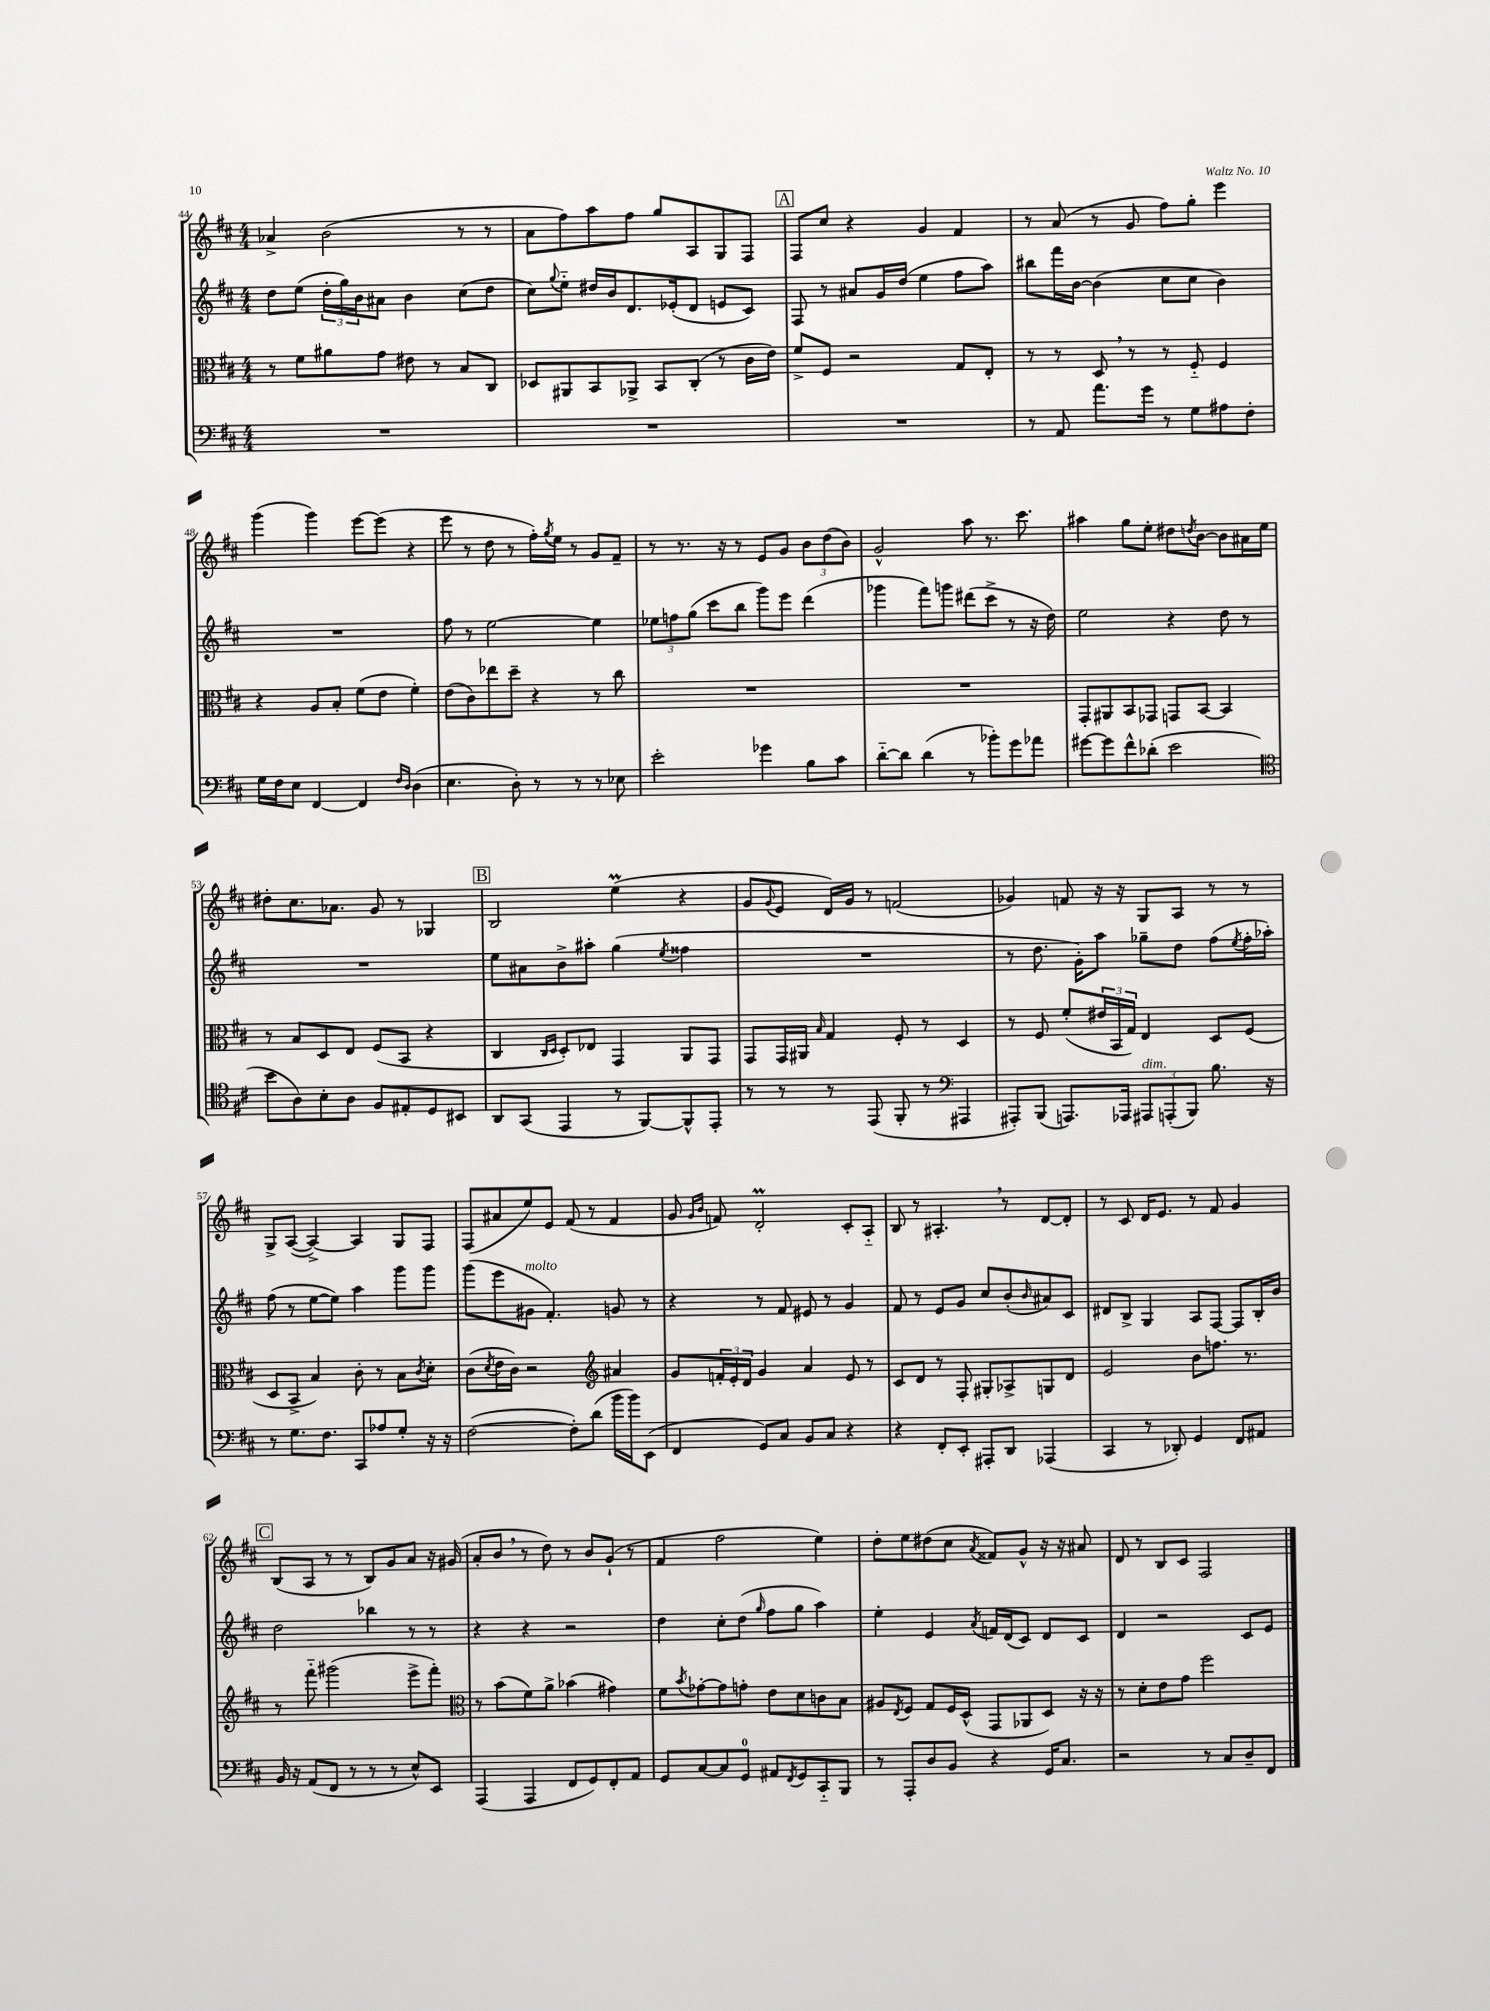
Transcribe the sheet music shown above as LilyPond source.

<<
\new StaffGroup <<
\new Staff = "s0" {
    \clef treble \key d \major \numericTimeSignature \time 4/4
    aes'4-> b'2( r8 r8 |
    a'8 fis''8) a''8 fis''8 g''8 a8 g8 fis8 |
    \mark \markup { \box "A" } fis8 cis''8 r4 g'4 fis'4 |
    r8 a'8( r8 g'8 fis''8) g''8-. e'''4 |
    g'''4( g'''4) e'''8~ e'''8( r4 |
    e'''8 r8 d''8 r8 fis''16-.) \acciaccatura { g''8 } e''16 r8 g'8 fis'8-- |
    r8 r8. r16 r8 e'8 g'8 \tuplet 3/2 { b'8 d''8( b'8) } |
    g'2-^ a''8 r8. cis'''8. |
    ais''4 g''8 e''8-. dis''8 \acciaccatura { d''8 } b'8~ b'8 ais'16 e''16 |
    dis''8-. cis''8. aes'8. g'8 r8 ges4 |
    \mark \markup { \box "B" } b2 e''4\prall( r4 |
    g'8 \appoggiatura { g'8 } e'8 d'16) g'16 r8 f'2( |
    ges'4) f'8 r16 r16 g8 a8 r8 r8 |
    g8-> a8~( a4~->) a4 g8 fis8 |
    fis8( ais'8 e''8) e'8 fis'8( r8 fis'4 |
    g'8 \grace { g'16 b'16 } f'8) d'2-.\prall cis'8-. a8-_ |
    b8 r8 ais4.-. \breathe r8 d'8~ d'8-. |
    r8 cis'8 d'16 e'8. r8 fis'8 g'4 |
    \mark \markup { \box "C" } b8( a8 r8 r8 b8) g'8 a'8 r16 gis'16( |
    a'8-. b'8 \breathe r8 d''8) r8 b'8 g'8-!( r8 |
    fis'4 fis''2 e''4) |
    d''8-. e''8 dis''8( cis''8 \acciaccatura { a'8 } fisis'8) g'8-^ r16 r16 ais'8 |
    d'8 r8 b8 cis'8 fis2 \bar "|." |
}
\new Staff = "s1" {
    \clef treble \key d \major \numericTimeSignature \time 4/4
    d''8 e''8( \tuplet 3/2 { d''16-. g''16) b'16 } ais'8 b'4 cis''8( d''8 |
    cis''8) \appoggiatura { g''8 } e''8-_ dis''16 b'16 d'8. ees'16-.( d'8 e'8 cis'8) |
    \mark \markup { \box "A" } fis8 r8 ais'8 g'16 d''16( e''4 fis''8 a''8) |
    bis''8 fis'''16 b'16~ b'4( cis''8 cis''8 b'4) |
    R1 |
    fis''8 r8 e''2~ e''4 |
    \tuplet 3/2 { ees''8 f''8 g''8( } cis'''8 b''8 g'''8) e'''8 d'''4( |
    ges'''4 fis'''8) g'''8 dis'''8( cis'''8-> r8 r16 d''16) |
    e''2 r4 d''8 r8 |
    R1 |
    \mark \markup { \box "B" } e''8 ais'8 b'8-> ais''8-. g''4( \acciaccatura { e''8 } fisis''4 |
    R1 |
    r8 d''8. g'16-.) a''8 ges''8-- d''8 fis''8( \acciaccatura { e''8 } fis''16-. aes''16-.) |
    fis''8( r8 e''8~ e''8) a''4 g'''8 g'''8 |
    g'''8( e'''8 gis'8^\markup { \italic "molto" } fis'4.-.) g'8 r8 |
    r4 r8 fis'8 eis'8 r8 g'4 |
    fis'8 r8 e'8 g'8 cis''8 b'8-.( \grace { b'16 } ais'8) cis'8 |
    dis'8 b8-> g4 a8 fis8~ fis8 b16-. b'16 |
    \mark \markup { \box "C" } d''2 bes''4 r8 r8 |
    r4 r4 r2 |
    d''4 cis''8-. d''8( \grace { g''16 } fis''8 g''8 a''4) |
    e''4-. e'4 \acciaccatura { a'8 } f'16 d'16( cis'8) d'8 cis'8 |
    d'4 r2 cis'8 e'8 \bar "|." |
}
\new Staff = "s2" {
    \clef alto \key d \major \numericTimeSignature \time 4/4
    r8 fis'8 ais'8 g'8 eis'8 r8 b8 cis8 |
    des8 ais,8 b,8 aes,8-> b,8 cis8-.( r8 cis'16 e'16) |
    \mark \markup { \box "A" } fis'8-> fis8 r2 g8 e8-. |
    r8 r8 d8 \breathe r8 r8 fis8-_ fis4 |
    r4 a8 b8-. fis'8( e'8 fis'4-.) |
    e'8( cis'8) ees''8 d''8-- r4 r8 cis''8 |
    R1 |
    R1 |
    g,8-. ais,8 b,8 ges,8 g,8 b,8~ b,4 |
    r8 b8 d8 e8 fis8( b,8 r4 |
    \mark \markup { \box "B" } cis4 \grace { cis16 d16 } d8-.) ees8 g,4 a,8 g,8 |
    g,8 g,16 ais,16 \grace { b16 } g4 fis8-. r8 d4 |
    r8 fis8 fis'8-.( \tuplet 3/2 { eis'16 b,16 g16) } e4 d8 fis8( |
    d8 b,8-> b4) cis'8-. r8 b8 \acciaccatura { cis'8 } d'8-. |
    cis'8( \acciaccatura { d'8 } e'16 cis'16) r2 \clef treble ais'4 |
    g'8 \tuplet 3/2 { f'16-. e'16-. d'16 } g'4 a'4 e'8 r8 |
    cis'8 d'8 r8 fis8-. gis8-. aes8-> g8 d'8 |
    e'2 b'8 f''8. r8. |
    \mark \markup { \box "C" } r8 fis'''8-_ gis'''2( e'''8-> fis'''8-.) |
    \clef alto r8 b'8( fis'8) a'8-> bes'4( gis'4) |
    fis'8 \acciaccatura { b'8 } ges'8~-. ges'8 g'8-. e'8 d'8 c'8 b8 |
    ais8 \acciaccatura { e8 } fis8 g8 fis16 d16-^( g,8 aes,8 d8) r16 r16 |
    r8 d'8-. e'8 g'8 fis''2 \bar "|." |
}
\new Staff = "s3" {
    \clef bass \key d \major \numericTimeSignature \time 4/4
    R1 |
    R1 |
    \mark \markup { \box "A" } R1 |
    r8 a,8 a'8. g'16 r8 g8 ais8 fis8-. |
    g16 fis16 e8 fis,4~ fis,4 \grace { fis16 d16 } d4( |
    e4. d8-.) r8 r8 r8 ees8 |
    e'2-. ges'4 b8 cis'8 |
    d'8~-_ d'8 d'4( r8 bes'8-.) g'8 aes'8 |
    gis'8~ gis'8 fis'8-^ des'8-.( e'2 |
    \clef tenor b'8 a8) b8-. a8 fis8 eis8-. d8 bis,8 |
    \mark \markup { \box "B" } a,8 g,8( e,4 r8 fis,8~) fis,8-^ e,8-. |
    r8 r8 r8 e,8( fis,8-. r8 \clef bass ais,,4 |
    ais,,8-.) b,,8( a,,8.) aes,,16 \tuplet 3/2 { ais,,8^\markup { \italic "dim." } a,,8-.( b,,8) } b8. r16 |
    r8 g8. fis8. cis,8 aes8 g8-. r16 r16 |
    fis2~( fis8-.) d'8( b'16 b'16) e,8( |
    fis,4 g,8) cis8 b,8 cis8 r4 |
    r4 fis,8-. e,8-. ais,,8-. d,8 aes,,4( |
    cis,4 r8 des,8-.) g,4 fis,8 ais,8 |
    \mark \markup { \box "C" } b,16 r16 a,8( fis,8 r8 r8 r8 e8-^) e,8 |
    a,,4( a,,4 fis,8 g,8) fis,8-. a,8 |
    g,8 cis8~ cis8 g,8-0 ais,8 \acciaccatura { fis,8 } g,8 cis,8-_ b,,8 |
    r8 a,,8-. d8 b,8 r4 g,16 cis8. |
    r2 r8 cis8 d8-- fis,8 \bar "|." |
}
>>
>>
\layout { \context { \Score currentBarNumber = #44 } }
